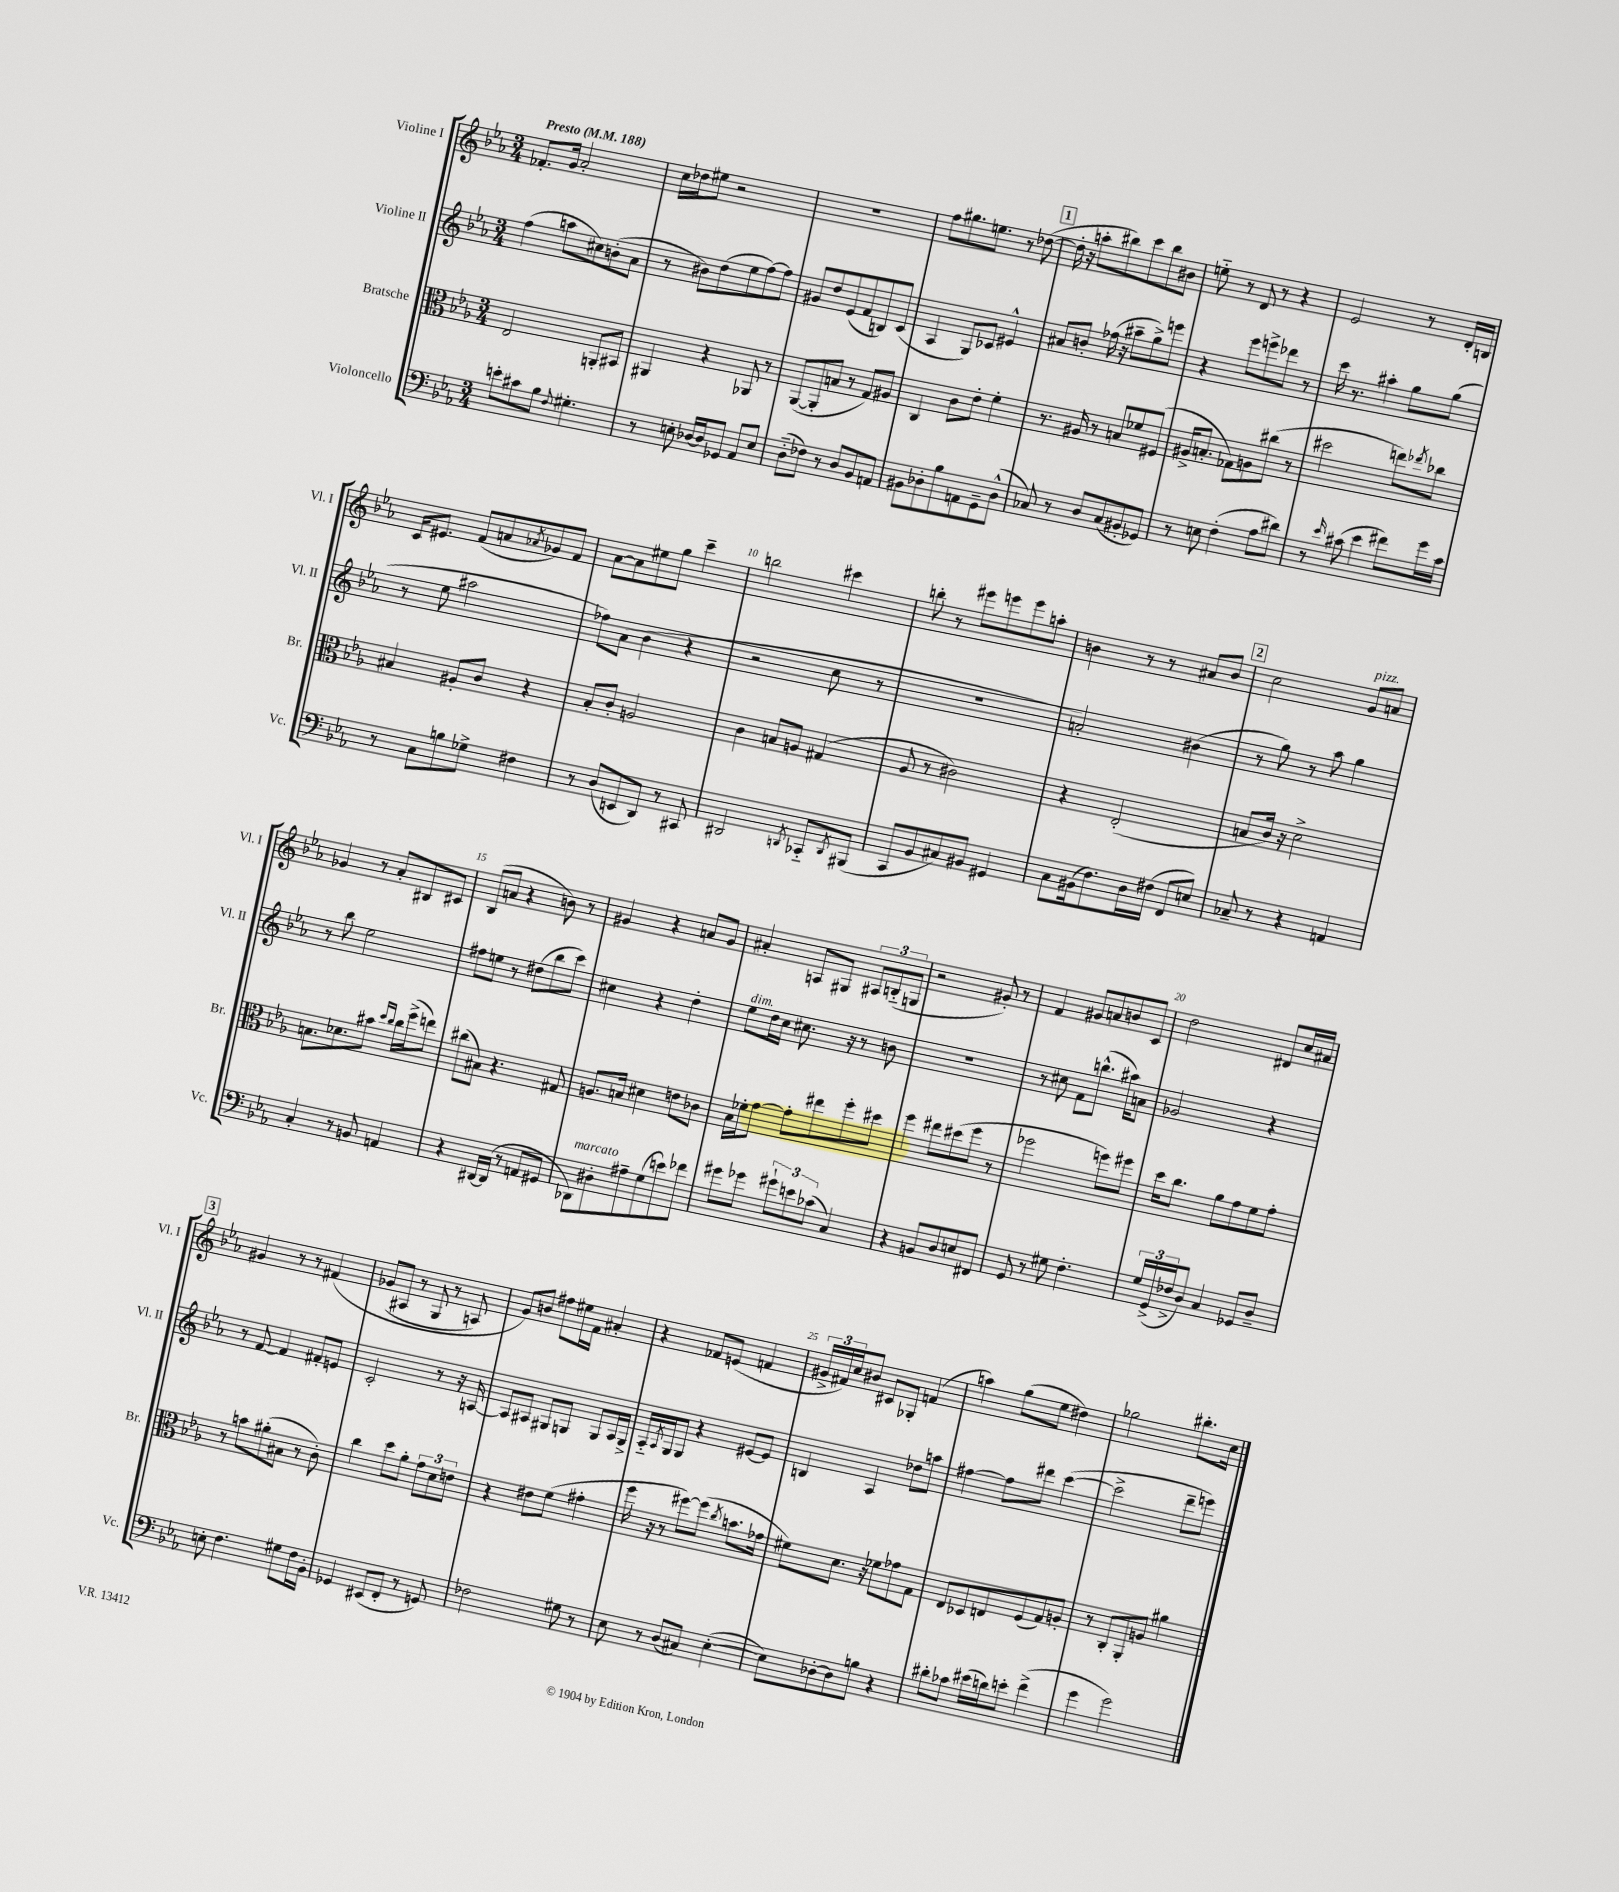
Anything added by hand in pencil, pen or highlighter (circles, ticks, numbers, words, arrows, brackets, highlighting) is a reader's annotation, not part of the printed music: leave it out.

**kern	**kern	**kern	**kern
*staff4	*staff3	*staff2	*staff1
*clefF4	*clefC3	*clefG2	*clefG2
*k[b-e-a-]	*k[b-e-a-]	*k[b-e-a-]	*k[b-e-a-]
*M3/4	*M3/4	*M3/4	*M3/4
*MM188	*MM188	*MM188	*MM188
8e'\L	2E-/	(4ff\	8.f-'/L
8c#\	.	.	.
.	.	.	16g/Jk
8B-\J	.	8aa\L	2a-'/
8qqF/	.	.	.
4.G#'\	.	8cc#\)	.
.	8AA'/L	(8b'\	.
.	8BB#/J	8a-\J	.
=	=	=	=
8r	4AA#/	8r	16cc\LL
.	.	.	16dd-\J
8E'\	.	8b#\L)	8ee#\J
[16D-/LL	4r	(8dd\	2r
16D-/]J	.	.	.
8GG-/J	.	8ee-\	.
8AA-/L	8AA-/	[8ff\)	.
8E/J	8r	8ff\]J	.
=	=	=	=
(8D'~\L	([8AA-/L	8g#/L	2.r
8F-\J)	8AA-'/]	8dd/	.
8r	8B/J	(8e-/	.
8D/L	8r	8f/	.
8BB-/	8G/L)	8B/)	.
8AA/J	8A#/J	(8c/J	.
=	=	=	=
8BB#\L	4C/	4A-/	8ff\L
8D-'\	.	.	8.gg#\
8B-\	8c\L	8G/L)	.
.	.	.	8.ee\J
8AA\	8e-'\J	8c-/J	.
8GG~\	4f'\	4e#^^/	8r
(8D-^^\J	.	.	([8dd-\
=	=	=	=
8C-/)	8.r	8a#/L	16dd-'\]
.	.	.	16r
8r	.	8b'/J	8aa'\L
.	16A#/	.	.
8D/L	8r	(16ff-\	8bb#\)
.	.	16r	.
(8C-/	8B/L	8aa#~\L	8ccc\
8BB#'/	8f-/	8gg^\)	8bb#\
8GG-/J)	(8F#/J	8eee\J	8b#\J
=	=	=	=
8r	16A#^/LK	4r	8ee'~\
.	8.B'/J	.	.
8E\	.	.	8r
(4F'\	8G-\L)	8eee-\L	8d/
.	8A\	8eee^\	8r
8A-\L	(8cc#\J	8ddd-\J	4r
8d#\J)	8r	8r	.
=	=	=	=
8r	2dd#\	16ccc\	2e-/
.	.	8.r	.
16qqe-/	.	.	.
(8c#\	.	.	.
4e-\	.	4aa#'\	.
8f#\L)	8ee\L)	8gg\L	8r
.	8qee-/	.	.
16g\L	8cc-\J	(8gg\J	16d'/LL
16c#\JJ	.	.	16B/JJ
=	=	=	=
8r	4B#/	8r	16c/LK
.	.	.	8.e#/J
8C\L	.	8ee-\	.
8B\	8A#'/L	2aa#\	(8f/L
8G-^\J	8c/J	.	8a/
.	.	.	8qa-/
4F#\	4r	.	8g-/)
.	.	.	8f/J
=	=	=	=
8r	8B-'/L	8ff-\L)	[8a-\L
(8D/L	8c'/J	(8a-\J	8a-\]
8EE/	2A/	4b-\	8ee#\
8DD/J)	.	.	8gg\J
8r	.	4r	4ccc~\
8CC#/	.	.	.
=	=	=	=
2DD#/	4c\	2r	2bb\
.	8B/L	.	.
.	8A/J	.	.
8qDD/	.	.	.
8CC-'~/L	(4G#/	8cc\	4ccc#\
8qDD/	.	.	.
(8BBB#/J	.	8r	.
=	=	=	=
8CC/L	8A-/	2.r	8bb'\
8BB-/	8r	.	8r
8C#/)	2c#\)	.	8eee#\L
8BB#/J	.	.	8eee\
4GG#/	.	.	8eee\
.	.	.	8aa'\J
=	=	=	=
8C\L	4r	2a'/)	4b\
(16BB#\k	.	.	.
8.F\)	.	.	.
.	(2E-'/	.	8r
16D\L	.	.	8r
(16F#\JJ	.	.	.
8FF/L	.	(4b#\	8a#/L
8E/J)	.	.	8b/J
=	=	=	=
8C-~/	8B/L	8r	2cc\
8r	16c/Jk)	8gg\)	.
.	16r	.	.
4r	2d^\	8r	.
.	.	8aa-\	.
4AA/	.	4gg\	8g/L
.	.	.	8a/J
=	=	=	=
4C'/	8.B\L	8r	4g-/
.	.	8bb-\	.
.	8.d-\	.	.
8r	.	2ee-\	8r
8BB/	8b#\J	.	8a-'/L
.	16qqdd/LL	.	.
.	16qqcc/JJ	.	.
4AA/	16cc\LL	.	8B#/
.	(16ff^\J	.	.
.	8ee\J)	.	8c#/J
=	=	=	=
4r	(8cc#\L	8ff#\L	(8B-/L
.	8B#\J)	8ee\J	8a/J
[16DD#/LL	4.r	8r	4r
(16DD#/]JJ	.	.	.
8r	.	(8dd#\L	.
8AA/L	.	8bb-\	8b\)
8GG#/J	8G#/	8ccc\J)	8r
=	=	=	=
8DD-\L)	8.A/L	4cc#\	4g#/
8D#'\	.	.	.
.	16B/Jk	.	.
8A#~\	4d#\	4r	4r
(8G\	.	.	.
8e\)	8e\L	4dd'\	8a/L
8f-\J	8c-\J	.	8g#/J
=	=	=	=
8g#\L	16B-\LL	8ee-\L	4a#'/
.	16f-'\J	.	.
8g-\J	[8g\J	16dd\L	.
.	.	16cc\JJ	.
12g#`\L	8g'\]L	8.cc#\	8A/L
12e\	.	.	.
.	8ee#\	.	8G#/J
(12c-\J	.	.	.
.	.	16r	.
4C/)	8ff'\	8r	12A#/L
.	.	.	(12B'~/
.	8dd#\J	8b\	.
.	.	.	12G/J
=	=	=	=
4r	4ff\	2.r	2r
8BB/L	8ee#\L	.	.
8D/	(8dd#\	.	.
8E/	8ff\J	.	8g#'/)
8FF#/J	8r	.	8r
=	=	=	=
8GG/	2ff-\	8r	4f/
8r	.	8cc#\	.
8G#\	.	8f\L	8g#/L
4.F'\	.	(8.bb^^\J	8a/
.	8ff\L)	.	8b/
.	.	16aa#\LK)	.
.	8ff#\J	8a\J	8c/J
=	=	=	=
24G/LL	16dd\LK	2g-/	2dd\
(24GG^/	.	.	.
.	8.cc\J	.	.
24F-^/J	.	.	.
8D/J)	.	.	.
4C/	8a-\L	.	.
.	8g\	.	.
8GG-/L	8f\	4r	8d#/L
8D~/J	8g'\J	.	16cc/L
.	.	.	16a#/JJ
=	=	=	=
8E'\	8r	8r	4g#/
4.F\	8b\L	[8f/	.
.	(8a#'\	4f/]	8r
.	8B#\J	.	8r
8G#\L	8r	8f#'/L	&(4f#/
16F\L	8c'\)	8e/J	.
16BB-'\JJ	.	.	.
=	=	=	=
4GG-/	4cc\	2c'/	(8g-/L
.	.	.	8A#/J
(8EE#/L	8dd\L	.	8r
8FF'/J	8a-'\J	.	8G/
8r	12g\L	8r	8r
.	12d\	.	.
8GG/)	.	16r	8A/)
.	12e\J	.	.
.	.	[16A/	.
=	=	=	=
2F-\	4r	8A/]L	8g/L&)
.	.	8A#/J	8b/J
.	8e#\L	8G#/L	8ff#\L
.	(8f\J	8G/J	16ee#\L
.	.	.	16f\JJ
8G#\	4g#'\	8G/L	4a#'/
8r	.	16A#/L	.
.	.	16G^/JJ	.
=	=	=	=
8E-\	16ff\	16A-'~/LL	4r
.	.	8qA-/	.
.	16r	16G/J	.
8r	8r	8G/J	.
(8D/L	[8ff#\L)	4r	8f-/L
8C#/J)	(8ff#\]J	.	(8e/J
.	8qcc/	.	.
([4E-'\	8.b\L	[8e#/L	4f/
.	.	8e#/]J	.
.	16g-\Jk	.	.
=	=	=	=
8E-\]L)	8f#\L)	4B/	24g#^/LL
.	.	.	24f#/)
.	.	.	24cc/J
[8D-'\	8.d\J	.	8b#/J
8D-\]	.	4A-/	8c#/L
.	16r	.	.
8B\J	8f-\L	.	8G-'/J
4r	8g-\	8dd-\L	(4f/
.	8G\J	8aa\J	.
=	=	=	=
8d#'\L	8E-/L	[4ff#\	4aa\)
8c-\J	8D-/	.	.
(16e#\LL	8E/	8ff#\]L	(8gg\L
16d\J)	.	.	.
8e'\J	(8F/	8ddd#\J	8ee-\J
(4f^\	8G/)	([4ccc\	4dd#\)
.	8A'/J	.	.
=	=	=	=
4g\	8r	2ccc^\]	2gg-\
.	8C'/L	.	.
2g\)	8AA-'/	.	.
.	8A/J	.	.
.	4a#\	8ddd~\L	8.bb#'\L
.	.	8eee\J)	.
.	.	.	16cc\Jk
==	==	==	==
*-	*-	*-	*-
